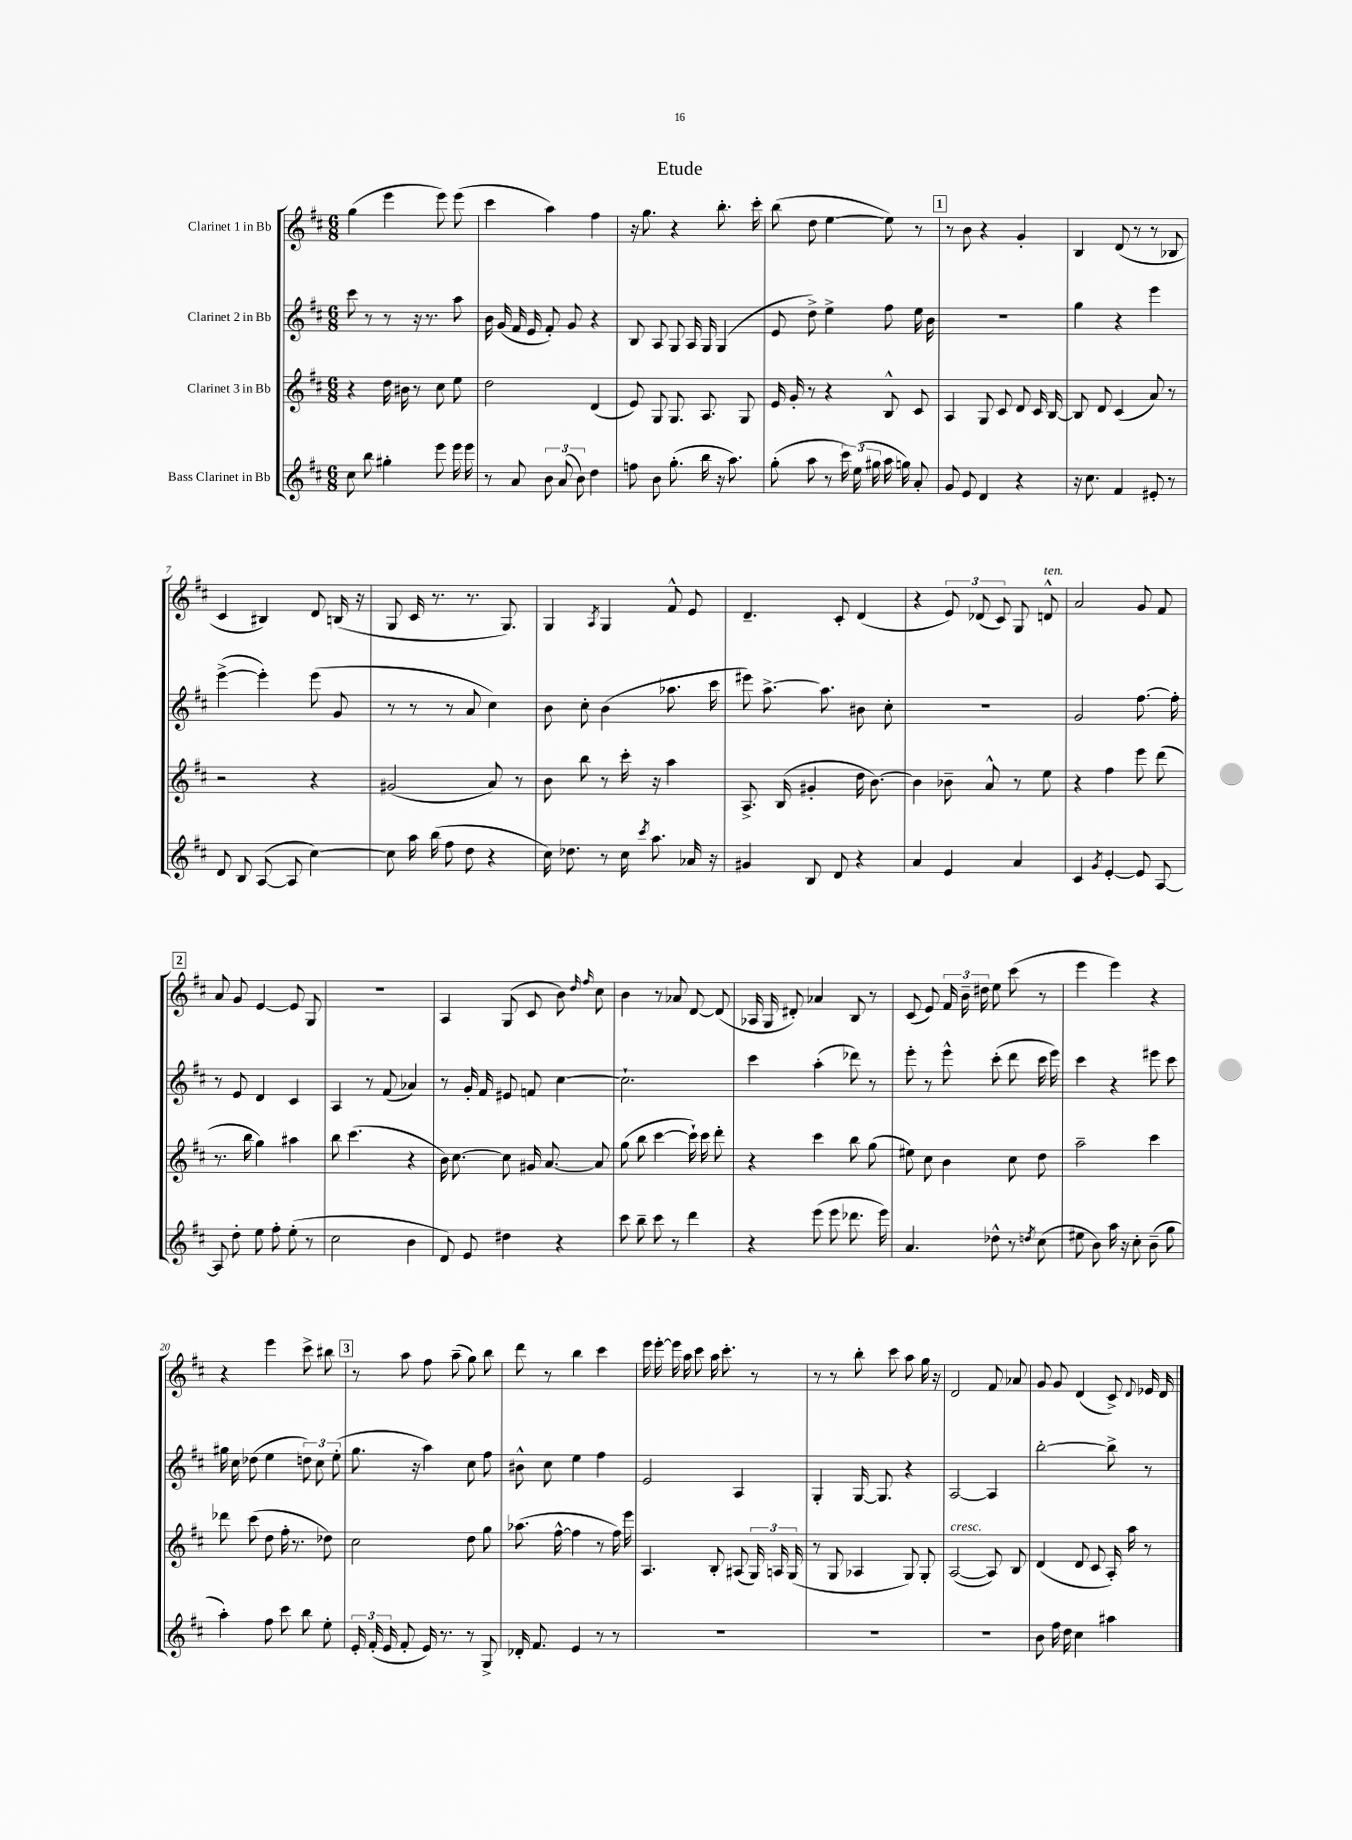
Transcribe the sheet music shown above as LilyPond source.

\header { title = "Etude" }
<<
\new StaffGroup <<
\new Staff = "s0" \with { instrumentName = "Clarinet 1 in Bb" } {
    \clef treble \key d \major \numericTimeSignature \time 6/8
    \autoBeamOff g''4( e'''4 e'''8) e'''8( |
    cis'''4 a''4) fis''4 |
    r16 g''8. r4 b''8.-. cis'''16-. |
    b''8( d''8 e''4~ e''8) r8 |
    \mark \markup { \box "1" } r8 b'8 r4 g'4-. |
    b4 d'8( r8 r8 bes8 |
    cis'4 bis4) d'8 b16( r16 |
    g8 cis'16 r8. r8. g8.) |
    g4 \acciaccatura { a8 } g4 fis'8-^ e'8 |
    d'4.-- cis'8-. d'4( |
    r4 \tuplet 3/2 { e'8) des'8( cis'8) } g8 d'8-^^\markup { \italic "ten." } |
    a'2 g'8 fis'8 |
    \mark \markup { \box "2" } a'8 g'8 e'4~ e'8 g8 |
    R2. |
    a4 g8( cis'8 b'8) \grace { d''16 fis''16 } cis''8 |
    b'4 r8 aes'8 d'8~ d'8( |
    aes16 g16 dis'8-.) aes'4 b8 r8 |
    cis'8( e'8) \tuplet 3/2 { fis'16 b'16-- dis''16 } e''8 cis'''8( r8 |
    e'''4 e'''4) r4 |
    r4 e'''4 cis'''8-> bis''8 |
    \mark \markup { \box "3" } r8 a''8 fis''8 a''8--( g''8) b''8 |
    d'''8 r8 b''4 cis'''4 |
    e'''16 e'''16~-. e'''16 a''16 cis'''8 a''16 cis'''8.-. r8 |
    r8 r8 b''8-. cis'''8 a''8 g''16 r16 |
    d'2 fis'8 aes'8 |
    g'8 g'8 d'4( cis'8->) \appoggiatura { d'8 } ees'16 d'16 \bar "|." |
}
\new Staff = "s1" \with { instrumentName = "Clarinet 2 in Bb" } {
    \clef treble \key d \major \numericTimeSignature \time 6/8
    \autoBeamOff cis'''8 r8 r8 r16 r8. a''8 |
    b'16 g'16( fis'16 e'16 fis'8-.) g'8 r4 |
    b8 a8 g8 a16 g16 g4( |
    e'8 d''8->) e''4-> fis''8 e''16 b'16 |
    \mark \markup { \box "1" } R2. |
    g''4 r4 e'''4 |
    e'''4~->( e'''4-.) e'''8( g'8 |
    r8 r8 r8 a'8 cis''4) |
    b'8 cis''8-. b'4( aes''8. cis'''16 |
    eis'''8) a''8.~-> a''8. bis'8 cis''8-. |
    R2. |
    g'2 fis''8.~ fis''16-. |
    \mark \markup { \box "2" } r8 e'8 d'4 cis'4 |
    a4 r8 fis'8( aes'4) |
    r8 g'16-. fis'16 eis'8 f'8 cis''4~ |
    cis''2.-! |
    cis'''4 a''4-.( des'''8) r8 |
    e'''8-. r8 e'''8-^ cis'''8-.( d'''8 cis'''16 e'''16) |
    cis'''4 r4 eis'''8 cis'''8 |
    gis''16 cis''16 des''8( e''4 \tuplet 3/2 { d''8) cis''8 e''8-.( } |
    \mark \markup { \box "3" } g''8. r16 a''4) cis''8 fis''8 |
    bis'8-^ cis''8 e''4 fis''4 |
    e'2 a4 |
    g4-. g16~ g8. r4 |
    a2~ a4 |
    b''2~-. b''8-> r8 \bar "|." |
}
\new Staff = "s2" \with { instrumentName = "Clarinet 3 in Bb" } {
    \clef treble \key d \major \numericTimeSignature \time 6/8
    \autoBeamOff r4 d''16 bis'16 r8 cis''8 e''8 |
    d''2 d'4( |
    e'8) g8 g8. a8. g8 |
    e'16 g'16-. r8 r4 b8-^ cis'8 |
    \mark \markup { \box "1" } a4 g8 cis'8 d'8 cis'16 b16~ |
    b8 d'8 cis'4( a'8) r8 |
    r2 r4 |
    gis'2( a'8) r8 |
    b'8 b''8 r8 cis'''16-. r16 a''4 |
    a8.-> b16( gis'4-. d''16 b'8.~) |
    b'4 bes'8-- a'8-^ r8 e''8 |
    r4 fis''4 e'''8 d'''8( |
    \mark \markup { \box "2" } r8. b''16 g''4) ais''4 |
    b''8 cis'''4.( r4 |
    b'16) cis''8.~ cis''8 gis'16 a'8.~ a'8 |
    g''8( b''8 cis'''4~ cis'''16-!) cis'''16 d'''8-. |
    r4 cis'''4 b''8 g''8( |
    eis''8) cis''8 b'4 cis''8 d''8 |
    a''2-- cis'''4 |
    des'''8 cis'''8( d''8 fis''16-. r8. des''8) |
    \mark \markup { \box "3" } cis''2 d''8 g''8 |
    aes''8.( fis''16~-^ fis''4 r8 fis''16) e'''16 |
    a4. b8-. ais8( \tuplet 3/2 { g16) a16 g16( } |
    r8 g8 aes4 g8) g8-. |
    a2~^\markup { \italic "cresc." }( a8) b8 |
    d'4( d'8 cis'8 a16-.) a''16 r8 \bar "|." |
}
\new Staff = "s3" \with { instrumentName = "Bass Clarinet in Bb" } {
    \clef treble \key d \major \numericTimeSignature \time 6/8
    \autoBeamOff cis''8 b''8 gis''4-. e'''8 e'''16 e'''16 |
    r8 a'8 \tuplet 3/2 { b'8 a'8( b'8) } d''4 |
    f''8 b'8 g''8.-.( b''16 r16 a''8.) |
    g''8-.( a''8 r8 \tuplet 3/2 { cis'''16) e''16( gis''16 } a''16 g''16) a'8-. |
    \mark \markup { \box "1" } g'8 e'8 d'4 r4 |
    r16 cis''8. fis'4 eis'8-. r8 |
    d'8 b8 a8~( a8 cis''4~) |
    cis''8 a''16 b''16( fis''8 d''8 r4 |
    cis''16) des''8. r8 cis''16 \acciaccatura { cis'''8 } a''8. aes'16 r16 |
    gis'4 b8 d'8 r4 |
    a'4 e'4 a'4 |
    cis'4 \acciaccatura { g'8 } e'4~-. e'8 a8~ |
    \mark \markup { \box "2" } a8 d''8-. e''8 fis''8-. e''8-.( r8 |
    cis''2 b'4 |
    d'8) e'8 dis''4 r4 |
    cis'''8 b''8-- cis'''8 r8 d'''4 |
    r4 e'''8( e'''8 des'''8. e'''16) |
    a'4. des''8-^ r8 \acciaccatura { d''8 } cis''8( |
    eis''8 b'8) a''16 r16 cis''8-. b'8--( g''8 |
    a''4-.) fis''8 cis'''8 b''8 e''8-. |
    \mark \markup { \box "3" } \tuplet 3/2 { e'16-. fis'16-.( e'16 } fis'8-. e'16) r8. r8 g8-> |
    des'16-. fis'8. e'4 r8 r8 |
    R2. |
    R2. |
    R2. |
    b'8 fis''16 d''16 cis''4 ais''4 \bar "|." |
}
>>
>>
